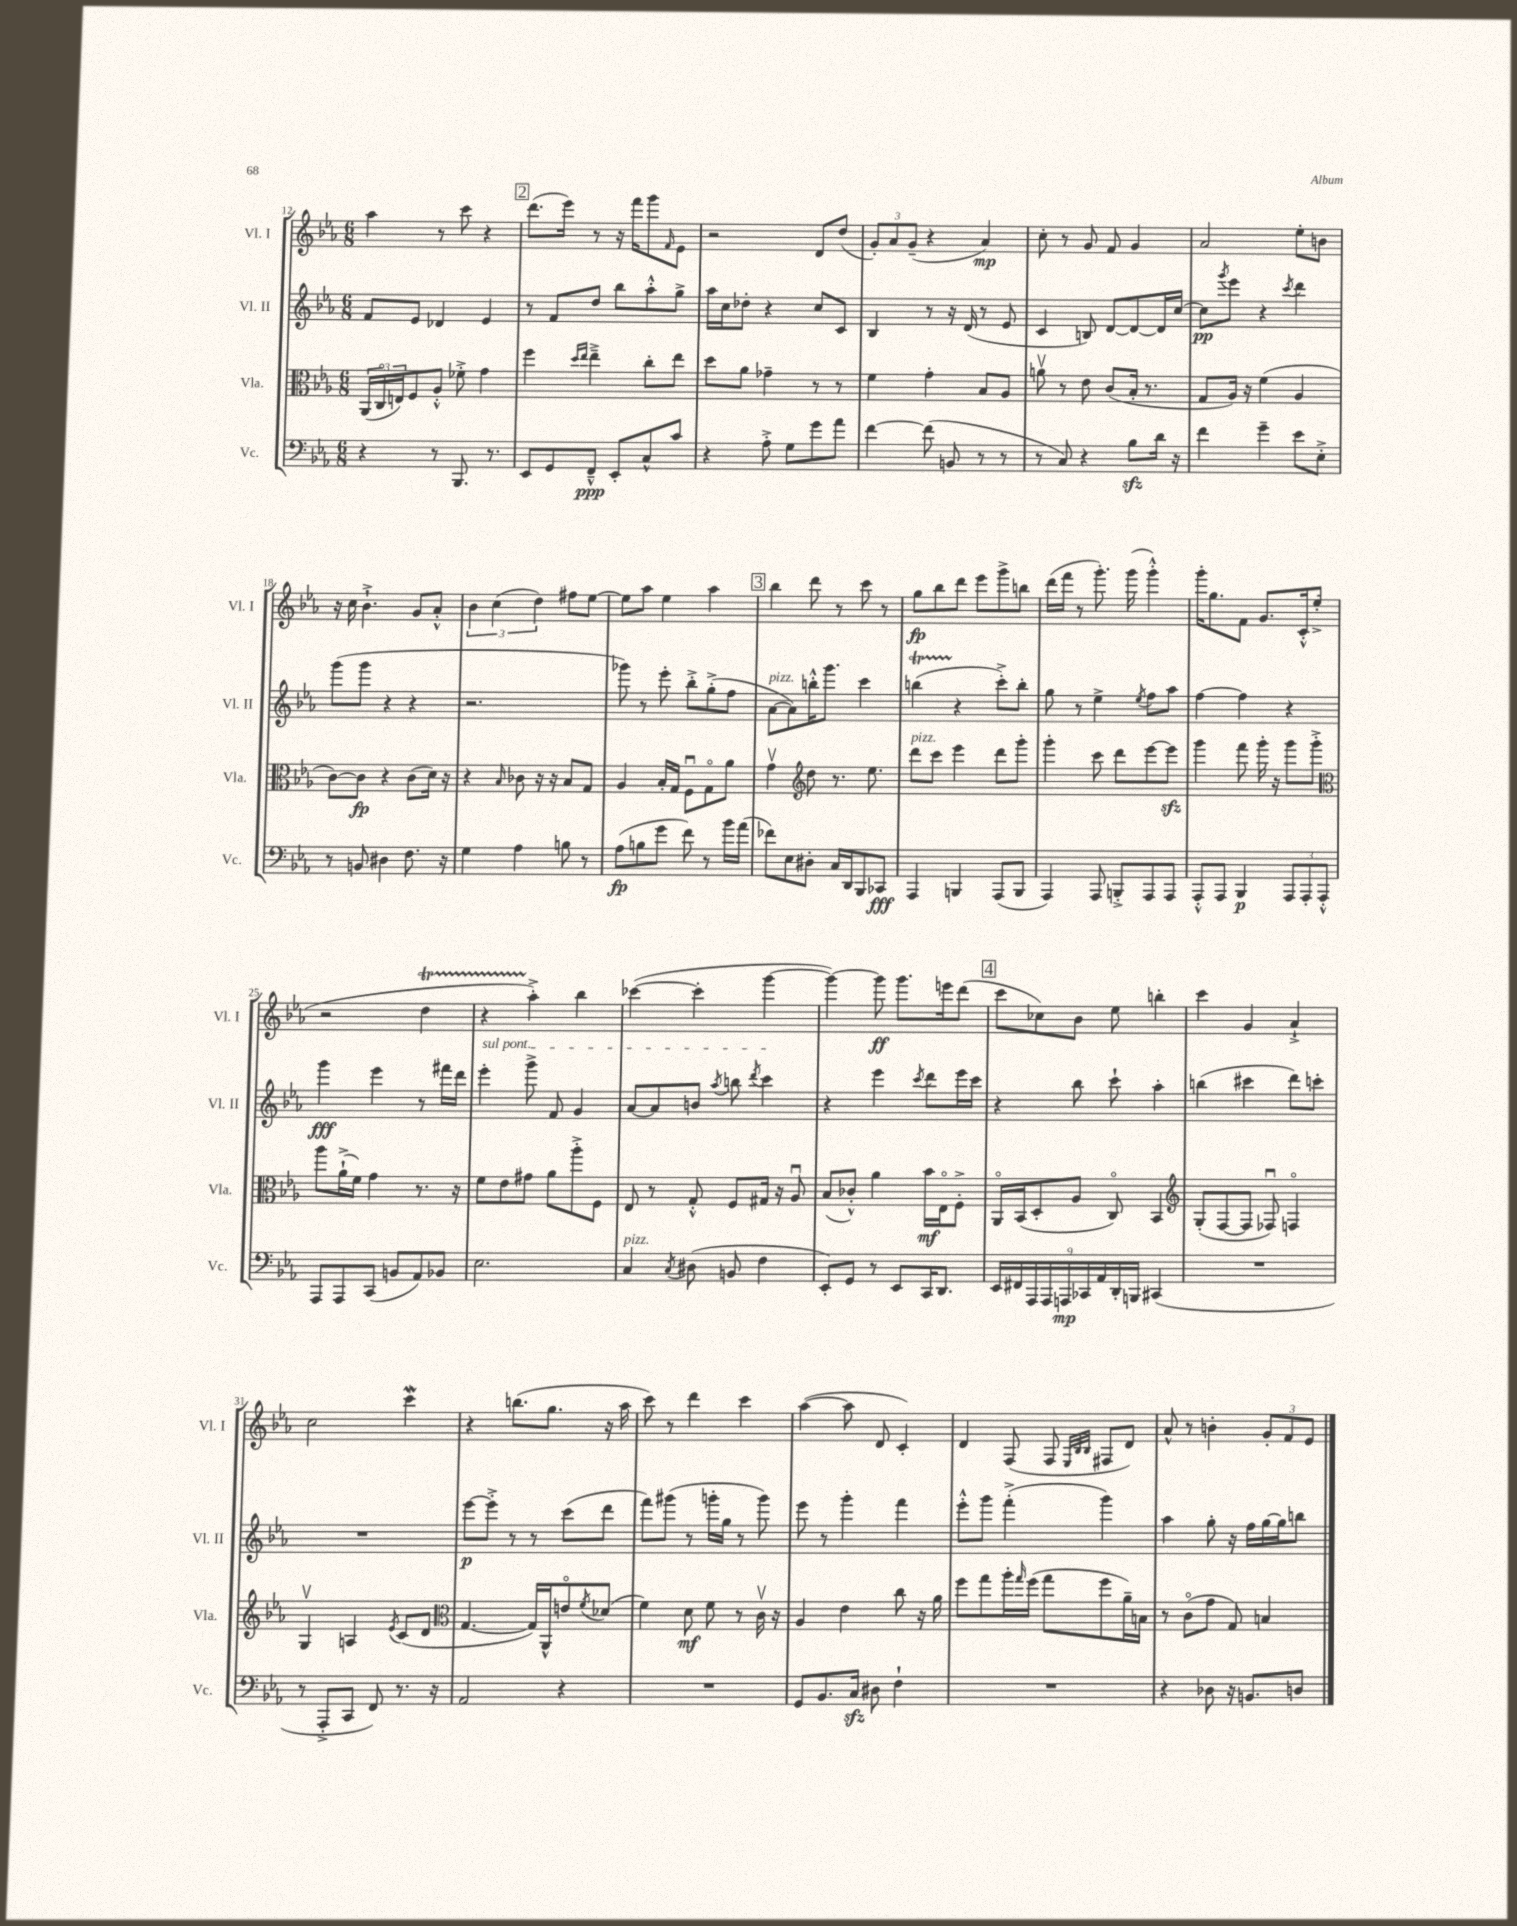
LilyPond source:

<<
\new StaffGroup <<
\new Staff = "s0" \with { instrumentName = "Vl. I" shortInstrumentName = "Vl. I" } {
    \clef treble \key ees \major \numericTimeSignature \time 6/8
    aes''4 r8 c'''8 r4 |
    \mark \markup { \box "2" } d'''8.( ees'''16) r8 r16 f'''16 g'''8 \grace { f'16 } ees'8 |
    r2 d'8 d''8( |
    \tuplet 3/2 { g'8-.) aes'8 g'8--( } r4 aes'4\mp) |
    c''8-. r8 g'8 f'8 g'4 |
    aes'2 ees''8-. b'8 |
    r16 c''16 bes'4.-!-> g'8 aes'8-.-^ |
    \tuplet 3/2 { bes'4 c''4( d''4) } fis''8 ees''8~ |
    ees''8 aes''8 ees''4 aes''4 |
    \mark \markup { \box "3" } bes''4 d'''8 r8 c'''8 r8 |
    g''8\fp bes''8 d'''8 ees'''8 g'''8-> b''8 |
    d'''16( f'''16 r8 g'''8.-.) g'''16( g'''4-.-^) |
    g'''16-. g''8. f'8 g'8. c'16-.-^ ees''8-.->( |
    r2 d''4\startTrillSpan |
    r4 aes''4-.->\stopTrillSpan) bes''4 |
    ces'''4~( ces'''4-. g'''4~ |
    g'''4~) g'''8\ff g'''8. e'''16 d'''8( |
    \mark \markup { \box "4" } c'''8 ces''8) bes'8 ees''8 b''4-. |
    c'''4 g'4 aes'4-!-> |
    c''2 c'''4\mordent |
    r4 b''8.( g''8. r16 aes''16 |
    c'''8) r8 d'''4 c'''4 |
    aes''4~( aes''8 d'8 c'4-.) |
    d'4 f8( f8 \grace { ees32 bes32 bes32 } fis8 d'8) |
    aes'8-^ r8 b'4-. \tuplet 3/2 { g'8-. f'8 ees'8 } \bar "|." |
}
\new Staff = "s1" \with { instrumentName = "Vl. II" shortInstrumentName = "Vl. II" } {
    \clef treble \key ees \major \numericTimeSignature \time 6/8
    f'8 ees'8 des'4 ees'4 |
    \mark \markup { \box "2" } r8 f'8 d''8 bes''8 aes''8-.-^ g''8-> |
    aes''16 c''16 des''8-. r4 c''8 c'8 |
    bes4 r8 r16 d'16( r8 ees'8 |
    c'4 b8) d'8~ d'8~ d'16 c''16~ |
    c''8\pp \acciaccatura { g'''8 } ees'''8 r4 \acciaccatura { c'''8 } d'''4 |
    g'''8( g'''8 r4 r4 |
    r2. |
    ges'''8) r8 ees'''8-. bes''8-.-> g''8-.->( f''8 |
    \mark \markup { \box "3" } aes'8~^\markup { \italic "pizz." } aes'8) b''16-.-^ g'''8. c'''4 |
    b''4\startTrillSpan( r4\stopTrillSpan c'''8-.->) b''8-. |
    g''8 r8 ees''4-> \acciaccatura { ees''8 } f''8 aes''8 |
    f''4~ f''4 r4 |
    g'''4\fff ees'''4 r8 fis'''16 d'''16 |
    \once \override TextSpanner.bound-details.left.text = \markup { \italic "sul pont." } ees'''4-.\startTextSpan g'''8-> f'8 g'4 |
    aes'8~ aes'8 b'8 \acciaccatura { aes''8 } b''8 \acciaccatura { d'''8 } c'''4\stopTextSpan |
    r4 ees'''4 \acciaccatura { c'''8 } d'''8 ees'''16 c'''16 |
    \mark \markup { \box "4" } r4 bes''8 c'''8-! aes''4-. |
    b''4( cis'''4 d'''8) c'''8-. |
    R2. |
    ees'''8~\p ees'''8-.-> r8 r8 c'''8( d'''8 |
    f'''8) gis'''8( r8 g'''16-. g''16 r8 g'''8) |
    ees'''8 r8 g'''4-. f'''4 |
    ees'''8-.-^ g'''8 f'''4-.->( g'''4) |
    aes''4 g''8-. r16 f''16 g''16~ g''16 b''8 \bar "|." |
}
\new Staff = "s2" \with { instrumentName = "Vla." shortInstrumentName = "Vla." } {
    \clef alto \key ees \major \numericTimeSignature \time 6/8
    \tuplet 3/2 { aes,16( c16\flageolet e16) } f8 aes8-.-^ fes'8-.-> g'4 |
    \mark \markup { \box "2" } f''4 \grace { d''16 ees''16 } ees''4---> c''8-. ees''8 |
    d''8 aes'8 ges'4-- r8 r8 |
    f'4 g'4-. bes8 aes8 |
    a'8\upbow r8 ees'8 c'8( bes16-. r8. |
    g8 aes16) r16 f'4( aes4 |
    c'8~) c'8\fp r4 c'8( d'16) r16 |
    r4 \grace { bes16 } ces'8 r16 r16 bes8 g8 |
    aes4 bes16-. g16 f8\downbow g8\flageolet aes'8 |
    \mark \markup { \box "3" } g'4\upbow \clef treble d''8 r8. ees''8. |
    d'''8^\markup { \italic "pizz." } c'''8 ees'''4 d'''8 g'''8-. |
    g'''4-. c'''8 d'''8 ees'''8~ ees'''8\sfz |
    g'''4 f'''8 g'''16-. r16 g'''8 g'''8-.-> |
    \clef alto aes''8 aes'16-!->( f'16) g'4 r8. r16 |
    f'8 ees'8 gis'8 aes'8 aes''8-.-> f8 |
    ees8 r8 g8-.-^ f8 gis16 r16 aes8\downbow |
    bes8( ces'8-.-^) aes'4 bes'16\mf ees16\flageolet f8-.-> |
    \mark \markup { \box "4" } aes,16\flageolet bes,16( d8-. aes8 c8\flageolet) bes,4 |
    \clef treble g8-.( f8~ f8 fes8\downbow) f4\flageolet |
    g4\upbow a4 \acciaccatura { ees'8 } c'8( d'8 |
    \clef alto g4.~ g16) aes,16-^ e'8\flageolet \acciaccatura { f'8 } des'8( |
    f'4) d'8\mf f'8 r8 c'16\upbow r16 |
    aes4 ees'4 c''8 r16 aes'16 |
    f''8 g''8 aes''16-. \grace { g''16 } f''16( g''8 f''8 aes'16--) b16 |
    r8 c'8\flageolet( g'8 g8) b4 \bar "|." |
}
\new Staff = "s3" \with { instrumentName = "Vc." shortInstrumentName = "Vc." } {
    \clef bass \key ees \major \numericTimeSignature \time 6/8
    r4 r8 bes,,8. r8. |
    \mark \markup { \box "2" } ees,8 g,8 f,8---^\ppp ees,8-. c8-^ c'8 |
    r4 aes8-.-> g8 g'8 aes'8 |
    f'4~ f'8( b,8 r8 r8 |
    r8 c8) r4 bes8\sfz d'16 r16 |
    f'4 g'4-- ees'8 ees8-.-> |
    r8 b,8 dis4 f8. r16 |
    g4 aes4 b8 r8 |
    aes8\fp( b8 g'8 f'8) r8 bes'16 aes'16( |
    \mark \markup { \box "3" } fes'8) ees8 dis8-. c16 d,16 bes,,8 ces,8\fff |
    aes,,4 b,,4 aes,,8( b,,8 |
    aes,,4) aes,,8 b,,8-.-> aes,,8 aes,,8 |
    aes,,8-.-^ aes,,8 bes,,4\p \tuplet 3/2 { aes,,8 aes,,8-. aes,,8-.-^ } |
    aes,,8 aes,,8 c,8( b,8 aes,8) bes,8 |
    ees2. |
    c4^\markup { \italic "pizz." } \acciaccatura { c8 } dis8( b,8 f4 |
    ees,8-.) g,8 r8 ees,8 c,16 d,8. |
    \mark \markup { \box "4" } \tuplet 9/8 { ees,16 fis,16 aes,,16 aes,,16 a,,16\mp ces,16 aes,16 d,16-. b,,16 } cis,4( |
    R2. |
    r8 aes,,8-.-> c,8 f,8) r8. r16 |
    aes,2 r4 |
    R2. |
    g,8 bes,8. c16\sfz dis8 f4-! |
    R2. |
    r4 des8 r16 b,8. d8 \bar "|." |
}
>>
>>
\layout { \context { \Score currentBarNumber = #12 } }
